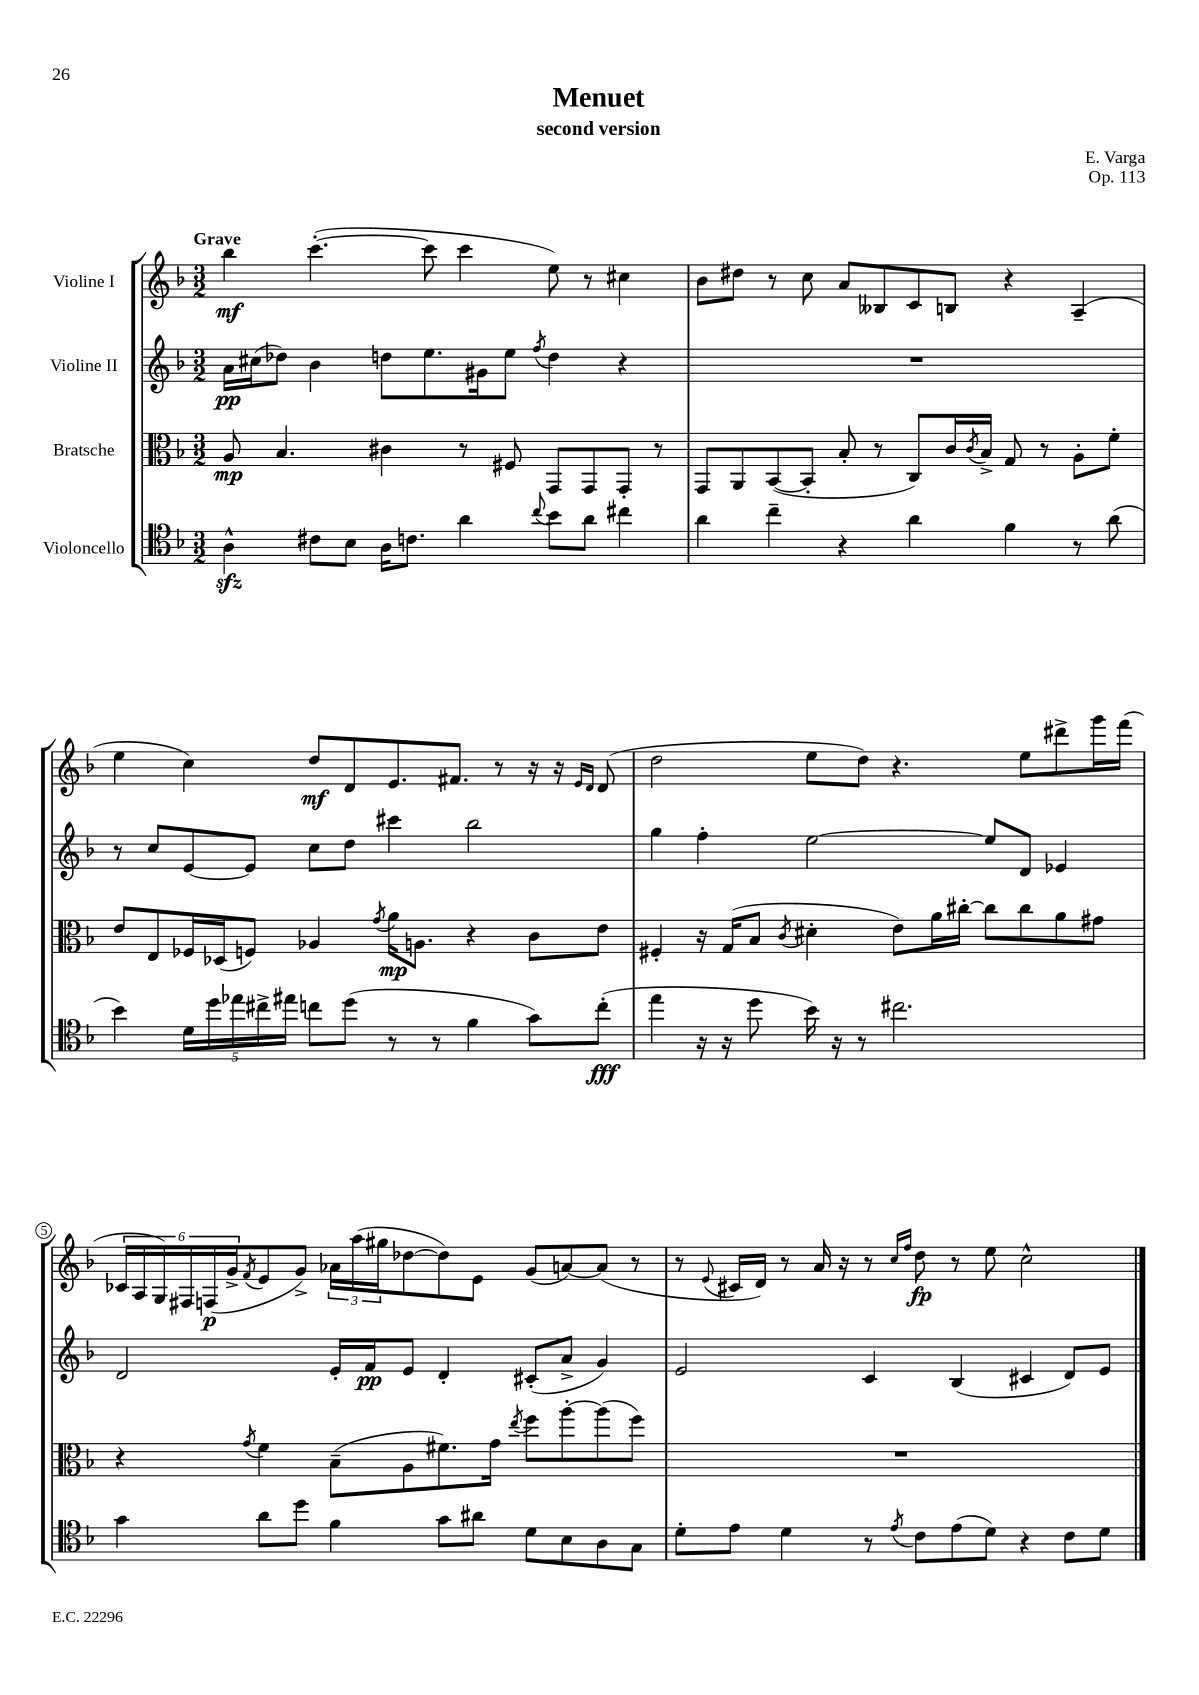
\header { title = "Menuet" composer = "E. Varga" subtitle = "second version" opus = "Op. 113" }
<<
\new StaffGroup <<
\new Staff = "s0" \with { instrumentName = "Violine I" } {
    \clef treble \key f \major \numericTimeSignature \time 3/2 \tempo "Grave"
    bes''4\mf c'''4.~-.( c'''8 c'''4 e''8) r8 cis''4 |
    bes'8 dis''8 r8 c''8 a'8 beses8 c'8 b8 r4 a4--( |
    e''4 c''4) d''8\mf d'8 e'8. fis'8. r8 r16 r16 \grace { e'16 d'16 } d'8( |
    d''2 e''8 d''8) r4. e''8 dis'''8-> g'''16 f'''16( |
    \tuplet 6/4 { ces'16 a16 g16) fis16 f16\p( g'16-> } \acciaccatura { f'8 } e'8 g'8->) \tuplet 3/2 { aes'16 a''16( gis''16 } des''8~ des''8) e'8 g'8( a'8~) a'8( r8 |
    r8 \appoggiatura { e'8 } cis'16 d'16) r8 a'16 r16 r8 \grace { c''16 f''16 } d''8\fp r8 e''8 c''2-^ \bar "|." |
}
\new Staff = "s1" \with { instrumentName = "Violine II" } {
    \clef treble \key f \major \numericTimeSignature \time 3/2
    a'16\pp cis''16( des''8) bes'4 d''8 e''8. gis'16 e''8 \acciaccatura { f''8 } d''4 r4 |
    R1. |
    r8 c''8 e'8~ e'8 c''8 d''8 cis'''4 bes''2 |
    g''4 f''4-. e''2~ e''8 d'8 ees'4 |
    d'2 e'16-. f'16\pp e'8 d'4-. cis'8-.( a'8-> g'4) |
    e'2 c'4 bes4( cis'4 d'8) e'8 \bar "|." |
}
\new Staff = "s2" \with { instrumentName = "Bratsche" } {
    \clef alto \key f \major \numericTimeSignature \time 3/2
    a8\mp bes4. cis'4 r8 fis8 g,8 g,8 g,8-. r8 |
    g,8 a,8 bes,8~( bes,8-. bes8-. r8 c8) c'16 \acciaccatura { c'8 } bes16-> g8 r8 a8-. f'8-. |
    e'8 e8 fes16 des16( f8) aes4 \acciaccatura { g'8 } a'16\mp a8. r4 c'8 e'8 |
    fis4-. r16 g16( bes8 \acciaccatura { c'8 } dis'4-. e'8) a'16 cis''16~-. cis''8 cis''8 a'8 gis'8 |
    r4 \acciaccatura { g'8 } f'4 bes8--( a8 fis'8.) g'16 \acciaccatura { e''8 } f''8 a''8~-. a''8( f''8) |
    R1. \bar "|." |
}
\new Staff = "s3" \with { instrumentName = "Violoncello" } {
    \clef tenor \key f \major \numericTimeSignature \time 3/2
    a4-^\sfz cis'8 bes8 a16 c'8. a'4 \appoggiatura { c''8 } bes'8 a'8 cis''4 |
    a'4 c''4-- r4 a'4 f'4 r8 a'8( |
    bes'4) \tuplet 5/4 { d'16 d''16 ees''16 cis''16-> eis''16 } c''8 d''8( r8 r8 f'4 g'8) c''8-.\fff( |
    e''4 r16 r16 d''8 bes'16) r16 r8 cis''2. |
    g'4 a'8 d''8 f'4 g'8 ais'8 d'8 bes8 a8 g8 |
    d'8-. e'8 d'4 r8 \acciaccatura { e'8 } c'8 e'8( d'8) r4 c'8 d'8 \bar "|." |
}
>>
>>
\layout { \context { \Score \override BarNumber.break-visibility = ##(#f #t #t) barNumberVisibility = #(every-nth-bar-number-visible 5) \override BarNumber.stencil = #(make-stencil-circler 0.1 0.3 ly:text-interface::print) } }
